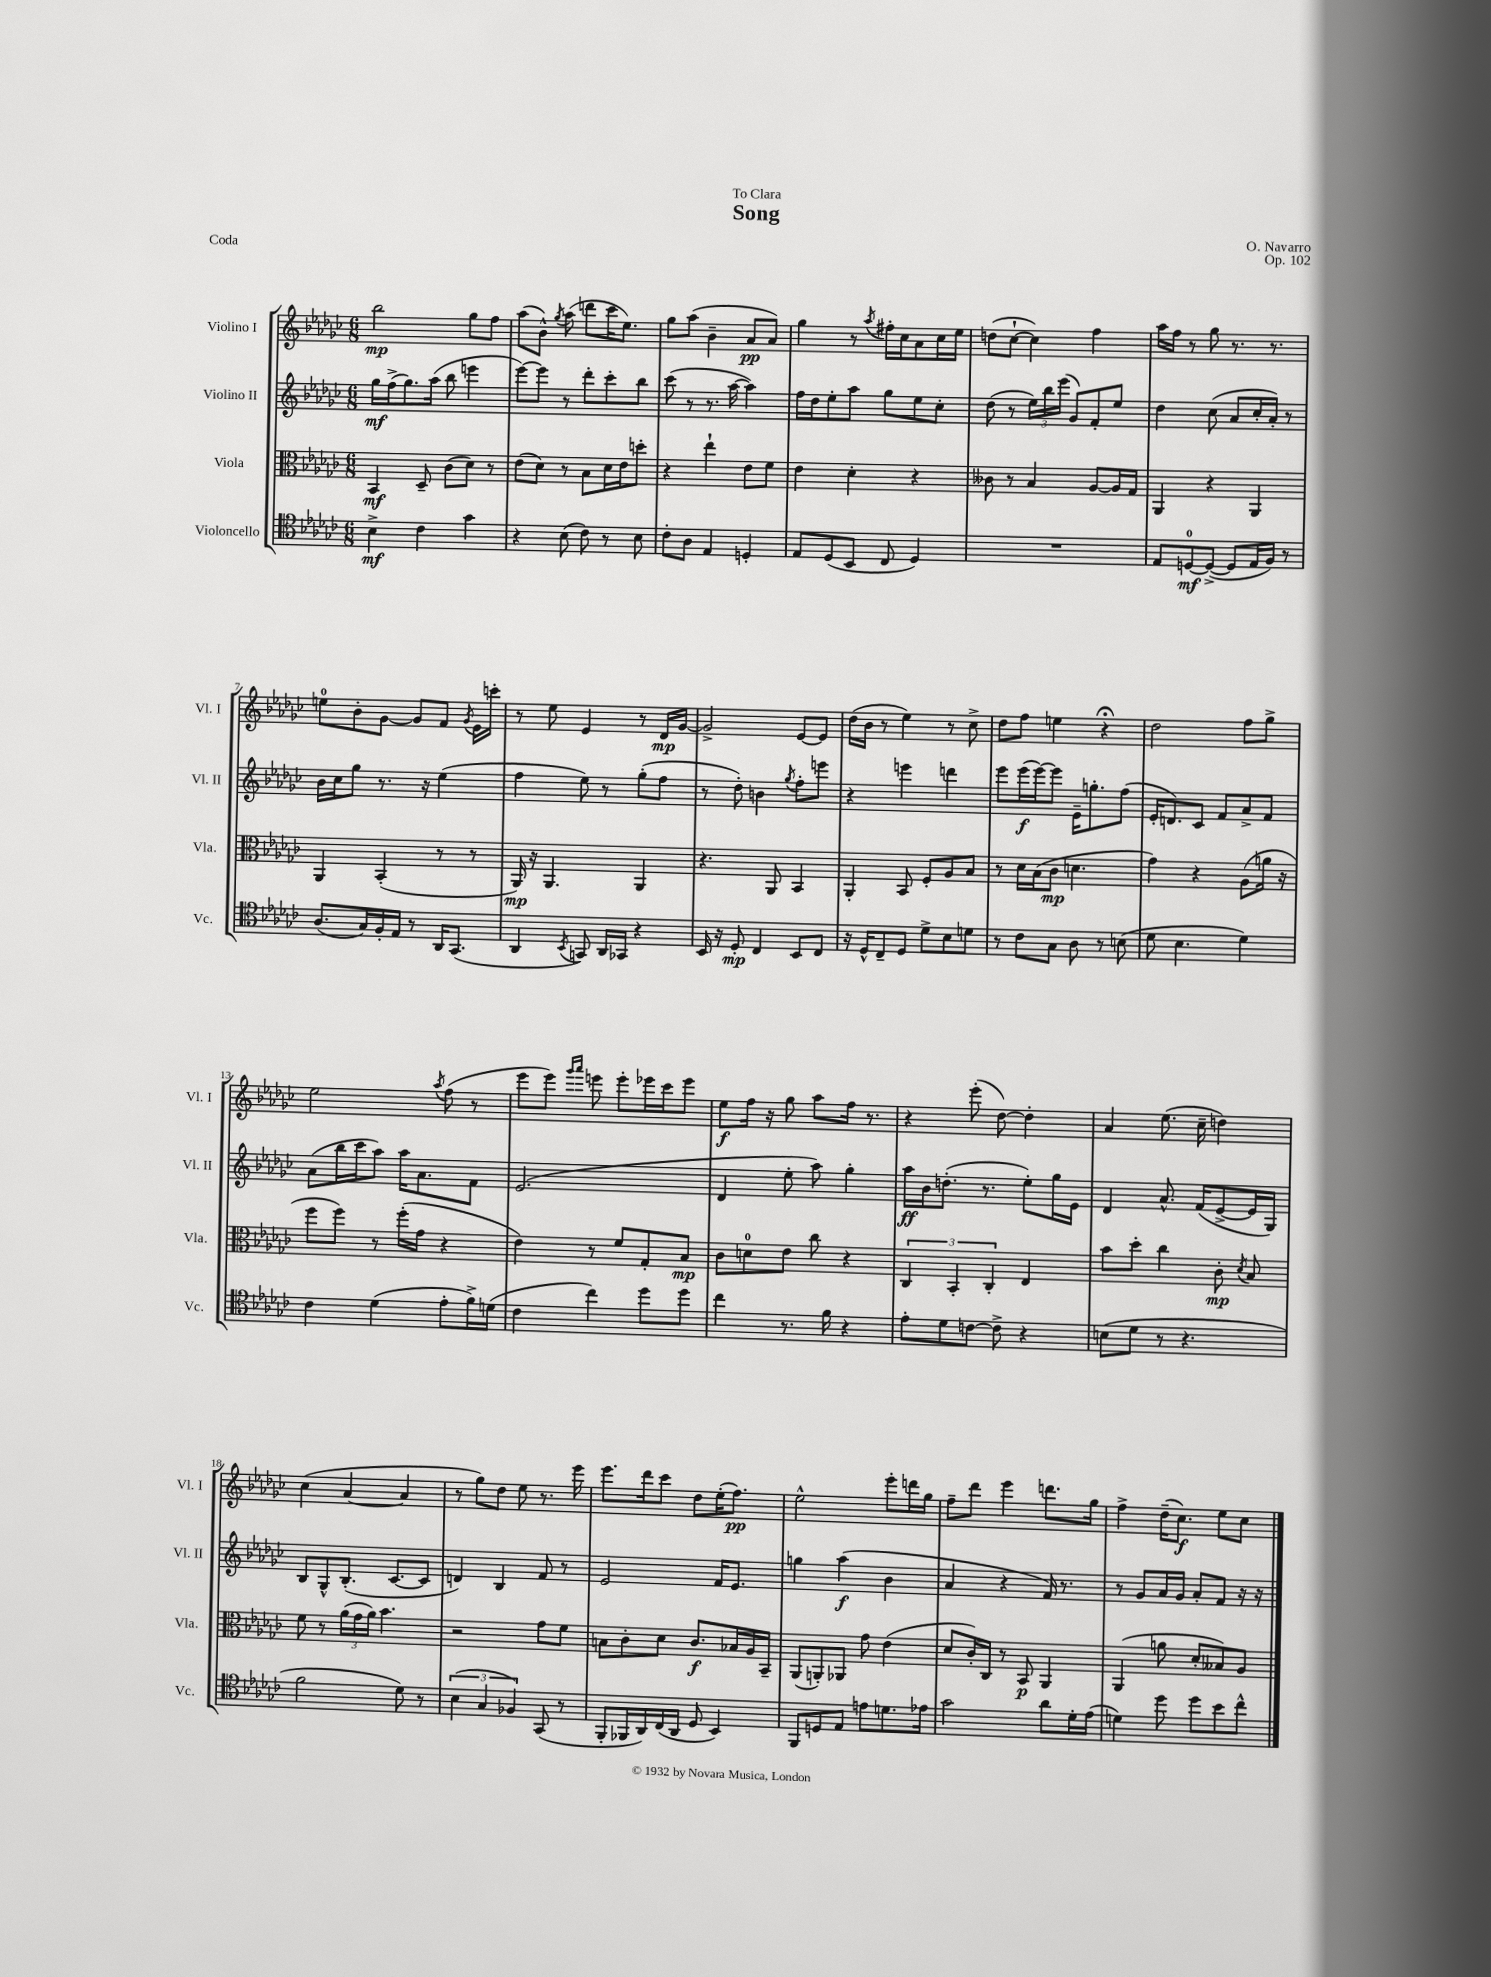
\header { title = "Song" composer = "O. Navarro" dedication = "To Clara" opus = "Op. 102" piece = "Coda" }
<<
\new StaffGroup <<
\new Staff = "s0" \with { instrumentName = "Violino I" shortInstrumentName = "Vl. I" } {
    \clef treble \key ges \major \numericTimeSignature \time 6/8
    \autoBeamOff bes''2\mp ges''8[ f''8] |
    aes''8[( bes'8]-^) \acciaccatura { ges''8 } aes''8( d'''8[ ces'''16 ees''8.]) |
    ges''8[ aes''8]( bes'4-- aes'8[\pp aes'8]) |
    ges''4 r8 \acciaccatura { aes''8 } fis''16[-. ces''16 aes'8 ces''16 ees''16] |
    d''8[( ces''8]~-! ces''4) f''4 |
    aes''16[ f''16] r8 ges''8 r8. r8. |
    e''8[-0 bes'8-. ges'8]~ ges'8[ f'8] \acciaccatura { ges'8 } ees'16[ c'''16]-. |
    r8 ees''8 ees'4 r8 des'16[\mp ges'16]~ |
    ges'2-> ees'8[~ ees'8] |
    des''16[( bes'16] r8 ees''4) r8 ces''8-> |
    des''8[ f''8] e''4 r4\fermata |
    des''2 f''8[ ges''8]-> |
    ees''2 \acciaccatura { aes''8 } f''8( r8 |
    ees'''8[ ees'''8]) \grace { ges'''16[ aes'''16] } e'''8 e'''8[-. ees'''16 ces'''16 ees'''8] |
    ees''8[\f f''16] r16 ges''8 aes''8[ f''16] r8. |
    r4 ees'''8-.( des''8~) des''4-. |
    aes'4 ees''8.( ces''16-- d''4) |
    ces''4( aes'4~ aes'4 |
    r8 ges''8[) des''8] ees''8 r8. ees'''16 |
    ees'''8.[ des'''16 ces'''8] des''8[ ees''16-.( f''8.]\pp) |
    ees''2-^ ees'''8[-. d'''16 ges''16] |
    f''8[-- des'''8] ees'''4 d'''8.[ ges''16] |
    f''4-> des''16[--( ces''8.]\f) ees''8[ ces''8] \bar "|." |
}
\new Staff = "s1" \with { instrumentName = "Violino II" shortInstrumentName = "Vl. II" } {
    \clef treble \key ges \major \numericTimeSignature \time 6/8
    \autoBeamOff ges''16[\mf f''16->( ges''8.) aes''16]( bes''8 e'''4 |
    ees'''8[~) ees'''8] r8 des'''8[-. ces'''8-. bes''8] |
    ces'''8( r8 r8. aes''16~ aes''4) |
    f''16[ des''16 ees''8-. aes''8] ges''8[ ees''8 ces''8]-. |
    des''8( r8 \tuplet 3/2 { ees''16[) bes''16 ees'''16]( } ges'8[) f'8-. ees''8] |
    des''4 ces''8( aes'8[ ces''16-. aes'16]-.) r8 |
    bes'16[ ces''16 ges''8] r8. r16 ees''4( |
    f''4 ees''8) r8 ges''8[-.( f''8] |
    r8 des''8-.) b'4 \acciaccatura { ges''8 } f''8[-. e'''8] |
    r4 e'''4 d'''4 |
    ees'''8[ ees'''16\f( ees'''16~) ees'''8] ees'16[-- g''8.-. f''8]( |
    ees'16[-. d'8.) ces'8] f'8[ aes'8-> f'8] |
    aes'8[( bes''16 ces'''16 aes''8]) aes''16[ aes'8. f'8] |
    ees'2.( |
    des'4 ees''8-. aes''8) ges''4-. |
    aes''16[\ff bes'16 d''8.]-.( r8. ees''8[-.) ges''16 ees'16] |
    des'4 aes'8.-^ f'16[( ees'8~-> ees'16 ges16]) |
    bes8[ ges8-^ bes8.]-.( ces'8.[~ ces'8] |
    d'4) bes4 f'8 r8 |
    ees'2 f'16[ ees'8.] |
    g''4 aes''4\f( bes'4 |
    aes'4 r4 f'16) r8. |
    r8 ges'8[ aes'16 ges'16] aes'8[-. f'8] r16 r16 \bar "|." |
}
\new Staff = "s2" \with { instrumentName = "Viola" shortInstrumentName = "Vla." } {
    \clef alto \key ges \major \numericTimeSignature \time 6/8
    \autoBeamOff bes,4\mf des8-- ces'8[( des'8]) r8 |
    ees'8[( des'8]) r8 bes8[ des'16 ees'16 d''8]-. |
    r4 ees''4-! ees'8[ f'8] |
    ees'4 des'4-. r4 |
    ceses'8 r8 bes4 aes8[~ aes16 ges16] |
    aes,4 r4 aes,4 |
    aes,4 bes,4-.( r8 r8 |
    aes,16\mp) r16 aes,4. aes,4 |
    r4. aes,8 bes,4 |
    aes,4-. bes,8 f8[-. aes8 bes8] |
    r8 des'16[ bes16( ces'8]\mp d'4. |
    ges'4) r4 aes8[( a'16] r16 |
    f''8[ f''8]) r8 f''16[-.( ges'16] r4 |
    ees'4) r8 f'8[ ges8-. bes8]\mp |
    ces'8[ d'8-0 ees'8] ces''8 r4 |
    \tuplet 3/2 { ces4 bes,4-. ces4-. } ees4 |
    bes'8[ des''8]-. ces''4 ces'8-.\mp \acciaccatura { des'8 } bes8 |
    f'8 r8 \tuplet 3/2 { aes'16[( ges'16 aes'16]) } bes'4. |
    r2 ges'8[ f'8] |
    b8[ ces'8-. des'8] ces'8.[\f bes16 aes16 bes,16]-- |
    aes,8[( a,8-.) aes,8] ges'8 ees'4( |
    des'8[ ces'16-.) ces16] r8 bes,8\p aes,4 |
    aes,4( a'8 des'8[-. beses8) aes8] \bar "|." |
}
\new Staff = "s3" \with { instrumentName = "Violoncello" shortInstrumentName = "Vc." } {
    \clef tenor \key ges \major \numericTimeSignature \time 6/8
    \autoBeamOff bes4->\mf ces'4 ges'4 |
    r4 bes8( ces'8) r8 bes8 |
    ces'8[-. aes8] ees4 d4-. |
    ees8[ des8( bes,8] ces8 des4) |
    R2. |
    ees8[ d8-0~\mf d8]~->( d8[ ees16 f16]) r8 |
    aes8.[( ges16) f16-. ees16] r8 aes,16[ ges,8.]( |
    aes,4 \acciaccatura { bes,8 } g,8) aes,16[ ges,16] r4 |
    bes,16 r16 des8-.\mp ces4 bes,8[ ces8] |
    r16 des16[-^ ces8-- des8] des'8[-> bes8 d'8] |
    r8 ces'8[ ges8] aes8 r8 b8( |
    des'8 bes4. des'4) |
    ces'4 des'4( ees'8[-. f'16->) d'16]( |
    ces'4 ces''4) des''8[ des''8] |
    ces''4 r8. f'16 r4 |
    ees'8[-. des'8 c'8]~ c'8-> r4 |
    b8[( des'8] r8 r4. |
    f'2 des'8) r8 |
    \tuplet 3/2 { bes4( ges4 fes4) } ges,8( r8 |
    f,8[-. fes,16 aes,16) ces16( aes,16] des8 bes,4) |
    f,8[ d8 ees8] e'8[ d'8. ees'16] |
    ges'2 aes'8[ des'16-. ees'16]( |
    d'4) des''8 des''8[ bes'8 ces''8]-^ \bar "|." |
}
>>
>>
